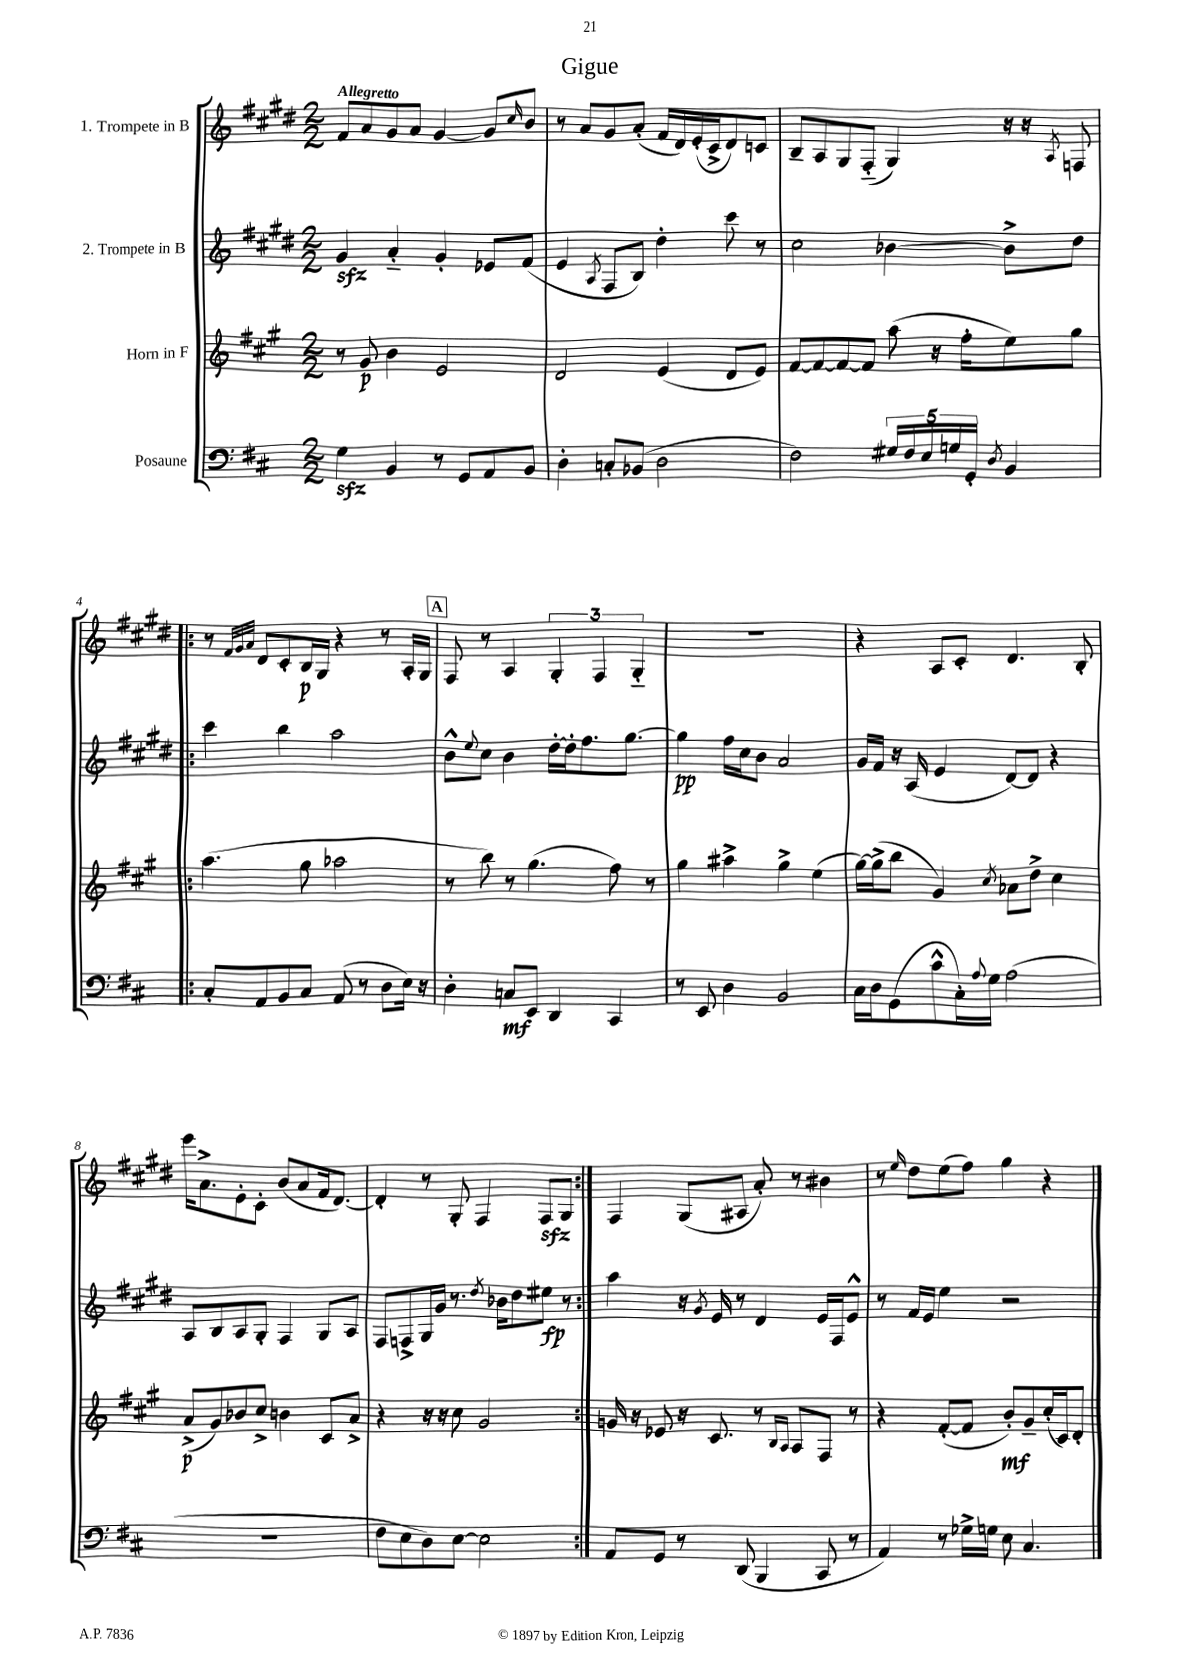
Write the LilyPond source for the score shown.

\header { title = "Gigue" }
<<
\new StaffGroup <<
\new Staff = "s0" \with { instrumentName = "1. Trompete in B" } {
    \clef treble \key e \major \numericTimeSignature \time 2/2 \tempo "Allegretto"
    fis'8 a'8 gis'8 a'8 gis'4~ gis'8 \grace { cis''16 } b'8 |
    r8 a'8 gis'8 a'8-.( fis'16 dis'16) e'16-.( cis'16-> dis'8) c'8 |
    b8-- a8 gis8 fis8-_( gis4) r16 r16 \acciaccatura { a8 } f8 |
    \repeat volta 2 { r8 \grace { fis'32 gis'32 a'32 } dis'8 cis'8-. b16\p gis16 r4 r8 a16-. gis16 |
    \mark \markup { \box "A" } fis8 r8 a4 \tuplet 3/2 { gis4-. fis4 gis4-_ } |
    R1 |
    r4 a8 cis'8-. dis'4. b8-. |
    e'''16 a'8.-> e'8-. cis'8-. b'8( a'8 fis'16 dis'8.~) |
    dis'4-. r8 gis8-. fis4 fis8\sfz gis8 | }
    fis4 gis8( ais8 a'8-.) r8 bis'4 |
    r8 \grace { e''16 } dis''8 e''8( fis''8) gis''4 r4 \bar "|." |
}
\new Staff = "s1" \with { instrumentName = "2. Trompete in B" } {
    \clef treble \key e \major \numericTimeSignature \time 2/2
    gis'4\sfz a'4-_ gis'4-. ees'8 fis'8( |
    e'4 \acciaccatura { a8 } fis8 b8) dis''4-. cis'''8 r8 |
    cis''2 bes'4~ bes'8-> dis''8 |
    \repeat volta 2 { cis'''4 b''4 a''2 |
    \mark \markup { \box "A" } b'8-^ \appoggiatura { e''8 } cis''8 b'4 dis''16~-. dis''16-. fis''8. gis''8.~ |
    gis''4\pp fis''16 cis''16 b'8 a'2 |
    gis'16 fis'16 r16 a16( e'4 dis'8~) dis'8 r4 |
    a8 b8 a8 gis8-. fis4 gis8 a8 |
    fis8 f8-> gis16 gis'16 r8. \acciaccatura { dis''8 } bes'16 dis''8 eis''8\fp r8 | }
    a''4 r16 \acciaccatura { gis'8 } e'16 r8 dis'4 e'16 fis16 e'8-^ |
    r8 fis'16 e'16 e''4 r2 \bar "|." |
}
\new Staff = "s2" \with { instrumentName = "Horn in F" } {
    \clef treble \key a \major \numericTimeSignature \time 2/2
    r8 gis'8\p b'4 e'2 |
    d'2 e'4( d'8 e'8) |
    fis'8~ fis'8~ fis'8~ fis'8 a''8( r16 fis''16-. e''8) gis''8 |
    \repeat volta 2 { a''4.( gis''8 aes''2 |
    \mark \markup { \box "A" } r8 b''8) r8 gis''4.( fis''8) r8 |
    gis''4 ais''4-> gis''4-> e''4( |
    gis''16~) gis''16->( b''8 gis'4) \acciaccatura { cis''8 } aes'8 d''8-> cis''4 |
    a'8->\p( gis'8) bes'8 cis''8-> b'4 cis'8 a'8-> |
    r4 r16 r16 cis''8 gis'2 | }
    g'16 r16 ees'8 r16 cis'8. r8 \grace { b16 a16 } a8 fis8 r8 |
    r4 fis'8~-.( fis'8 b'8-.\mf) gis'8-- cis''16-.( cis'16) d'8-. \bar "|." |
}
\new Staff = "s3" \with { instrumentName = "Posaune" } {
    \clef bass \key d \major \numericTimeSignature \time 2/2
    g4\sfz b,4 r8 g,8 a,8 b,8 |
    d4-. c8-. bes,8( d2 |
    fis2) \tuplet 5/4 { gis16 fis16 e16 g16 g,16-. } \acciaccatura { d8 } b,4 |
    \repeat volta 2 { cis8-. a,8 b,8 cis8 a,8( r8 d8 e16) r16 |
    \mark \markup { \box "A" } d4-. c8\mf e,8 d,4 cis,4 |
    r8 e,8 d4 b,2 |
    cis16 d16 g,8( cis'8-^ cis16-.) \appoggiatura { a8 } g16 a2( |
    R1 |
    fis8 e8 d8) e8~ e2 | }
    a,8 g,8 r8 d,8( b,,4 cis,8 r8 |
    a,4) r8 ges16-> g16 e8 cis4. \bar "|." |
}
>>
>>
